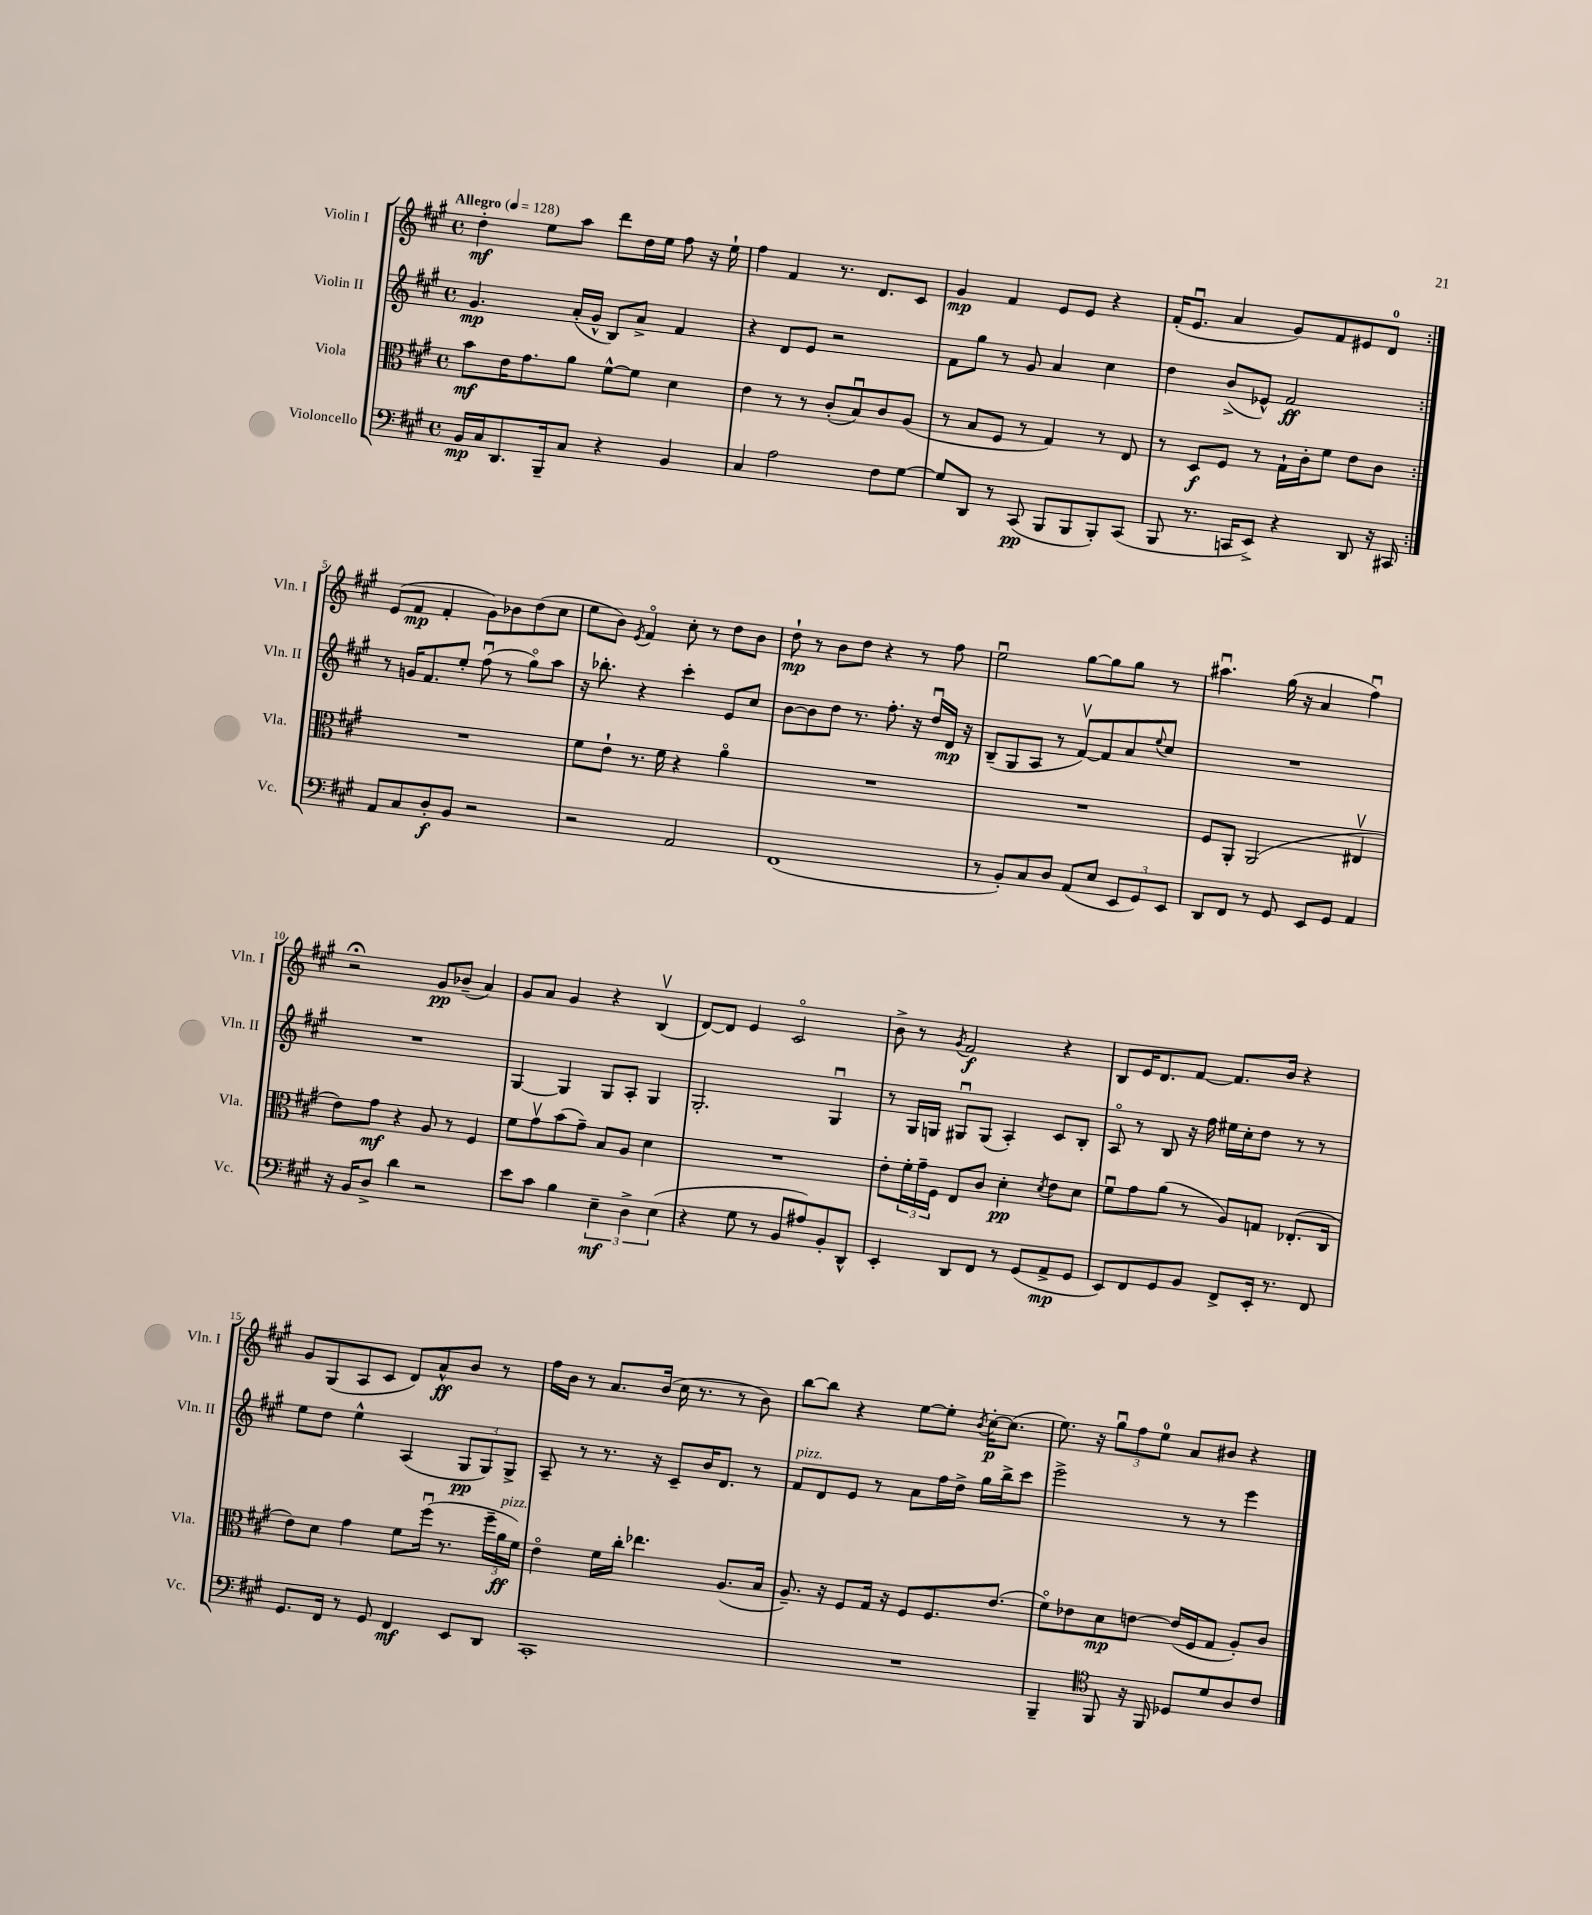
<<
\new StaffGroup <<
\new Staff = "s0" \with { instrumentName = "Violin I" shortInstrumentName = "Vln. I" } {
    \clef treble \key a \major \defaultTimeSignature \time 4/4 \tempo "Allegro" 4 = 128
    \repeat volta 2 { d''4-.\mf e''8 a''8 d'''8 d''16 e''16 fis''8 r16 e''16-! |
    fis''4 fis'4 r8. d'8. cis'8 |
    gis'4\mp fis'4 e'8 e'8 r4 |
    fis'16-.( e'8.\downbow a'4 gis'8) fis'8 eis'8 d'8-0 | }
    e'8( fis'8\mp fis'4-. gis'8) bes'8 d''8( cis''8 |
    e''8 b'8) \acciaccatura { e'8 } fis'4\flageolet cis''8-. r8 d''8 b'8 |
    d''8-!\mp r8 b'8 d''8 r4 r8 fis''8 |
    e''2\downbow gis''8~ gis''8 gis''8 r8 |
    ais''4.\downbow gis''16( r16 a'4 fis''4\downbow) |
    r2\fermata gis'8\pp bes'8--( a'4) |
    gis'8 a'8 gis'4 r4 b4\upbow( |
    d'8~) d'8 e'4 cis'2\flageolet |
    b'8-> r8 \acciaccatura { gis'8 } fis'2\f r4 |
    b8 e'16 d'8. fis'8~ fis'8. b'16 r4 |
    gis'8 gis8( a8 cis'8 d'8) a'8-^\ff b'8 r8 |
    fis''16 b'16 r8 a'8. b'16( cis''16 r8. r8 b'8) |
    b''8~ b''8 r4 e''8~ e''8-. \acciaccatura { b'8 } cis''16~-.\p cis''8.( |
    e''8.) r16 \tuplet 3/2 { gis''8\downbow fis''8 e''8-0 } a'8 bis'8 r4 \bar "|." |
}
\new Staff = "s1" \with { instrumentName = "Violin II" shortInstrumentName = "Vln. II" } {
    \clef treble \key a \major \defaultTimeSignature \time 4/4
    \repeat volta 2 { gis'4.\mp a'16-.( gis'16-^ b8) a'8-> fis'4 |
    r4 d'8 e'8 r2 |
    fis'8 gis''8 r8 gis'8 a'4 cis''4 |
    d''4 b'8->( ees'8-^) fis'2\ff | }
    r8 g'16 fis'8. e''8-. fis''8\downbow( r8 gis''8\flageolet) a''8 |
    r16 bes''8.-. r4 cis'''4-. e'8 cis''8 |
    b'8~ b'8 d''8 r8. fis''8.-. r16 d''16\downbow d'16\mp r16 |
    b8--( gis8 a8 r8 fis'8~\upbow) fis'8 a'8 \appoggiatura { e''8 } cis''8 |
    R1 |
    R1 |
    gis4~ gis4 gis8 a8-. gis4 |
    gis2.-. gis4\downbow |
    r8 gis16 g16 gis8\downbow gis8( a4-.) cis'8 b8-. |
    a8\flageolet r8 b8 r16 fis''16 eis''16 cis''16-. d''8 r8 r8 |
    e''8 d''8 e''4-^ a4( \tuplet 3/2 { gis8\pp gis8) gis8-> } |
    a8-- r8 r8. r16 cis'8-- b'16 d'8. r8 |
    fis'8^\markup { \italic "pizz." } d'8 e'8 r8 a'8 fis''16 d''16-> gis''16 b''16-> cis'''8 |
    e'''2-> r8 r8 e'''4 \bar "|." |
}
\new Staff = "s2" \with { instrumentName = "Viola" shortInstrumentName = "Vla." } {
    \clef alto \key a \major \defaultTimeSignature \time 4/4
    \repeat volta 2 { b'8\mf e'16 gis'8. a'8 fis'8~-^ fis'8 d'4 |
    e'4 r8 r8 cis'8-.( b8\downbow) cis'8 a8( |
    r8 b8 fis8 r8 gis4) r8 e8 |
    r8 d8\f fis8 r8 gis16-! cis'16-. fis'8 e'8 cis'8 | }
    R1 |
    fis'8 e'8-! r8. fis'16 r4 a'4\flageolet |
    R1 |
    R1 |
    fis8 a,8-. a,2( eis4\upbow |
    e'8) gis'8\mf r4 a8 r8 fis4 |
    fis'8 gis'8\upbow b'8( gis'8--) b8 a8 d'4 |
    R1 |
    e'8-. \tuplet 3/2 { fis'16-. gis'16-- fis16 } e8 cis'8 d'4-.\pp \acciaccatura { d'8 } e'8 d'8 |
    fis'8\downbow gis'8 a'8( r8 a8) g8 ees8.-.( cis16 |
    e'8) d'8 gis'4 fis'8 fis''16\downbow( r8. \tuplet 3/2 { fis''16-- a'16\ff^\markup { \italic "pizz." } fis'16) } |
    e'4\flageolet fis'16 cis''16-. ees''4. a8.( b16 |
    a8.--) r16 fis8 gis16 r16 fis8 fis8. e'8.( |
    fis'8\flageolet) ees'8 d'8\mp e'8~ e'16( fis16 gis8 a8-.) cis'8 \bar "|." |
}
\new Staff = "s3" \with { instrumentName = "Violoncello" shortInstrumentName = "Vc." } {
    \clef bass \key a \major \defaultTimeSignature \time 4/4
    \repeat volta 2 { b,16\mp cis16 d,8. b,,16-- cis8 r4 b,4 |
    cis4 a2 fis8 gis8~ |
    gis8 d,8 r8 cis,8\pp( b,,8 b,,8 b,,8-.) cis,8( |
    b,,8 r8. c,16 e,8->) r4 d,8 r16 cis,16 | }
    a,8 cis8 d8-.\f b,8 r2 |
    r2 a,2 |
    fis,1( |
    r8 b,8-.) cis8 d8 a,8( e8 \tuplet 3/2 { e,8 gis,8) e,8 } |
    d,8 fis,8 r8 gis,8 e,8 gis,8 a,4 |
    r16 b,16 d8-> d'4 r2 |
    e'8 cis'8 b4 \tuplet 3/2 { e4--\mf d4-> e4( } |
    r4 gis8 r8 b,8 ais8) b,8-. d,8-^ |
    e,4-. d,8 fis,8 r8 gis,8( a,8->\mp gis,8 |
    e,8) fis,8 gis,8 b,8 fis,8-> e,16-. r8. fis,8 |
    gis,8. fis,16 r8 gis,8 fis,4\mf e,8 d,8 |
    cis,1-. |
    R1 |
    b,,4-- \clef tenor fis,8 r16 fis,16 des8 d'8 a8 cis'8 \bar "|." |
}
>>
>>
